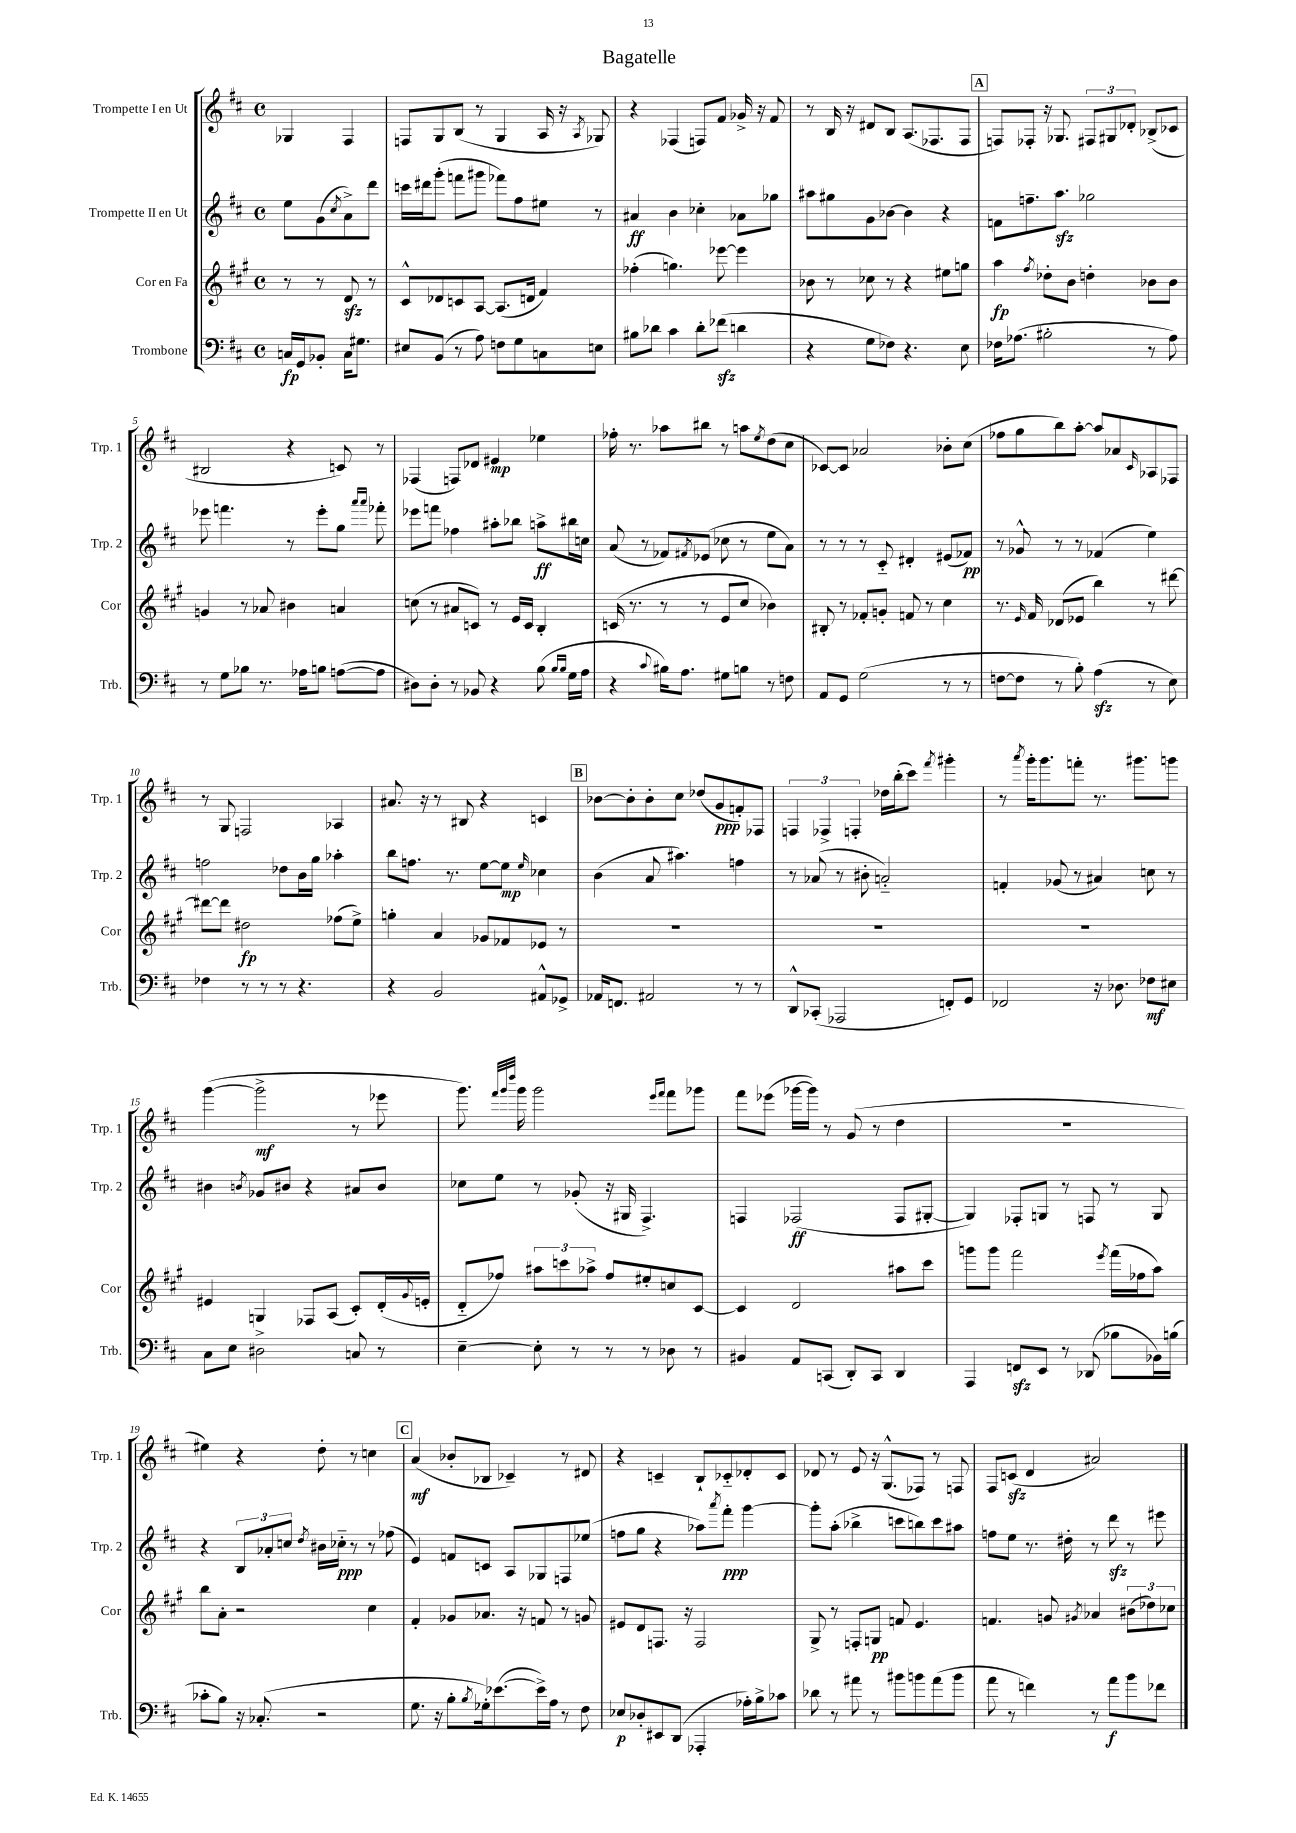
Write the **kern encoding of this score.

**kern	**kern	**kern	**kern
*staff4	*staff3	*staff2	*staff1
*clefF4	*clefG2	*clefG2	*clefG2
*k[f#c#]	*k[f#c#g#]	*k[f#c#]	*k[f#c#]
*M4/4	*M4/4	*M4/4	*M4/4
*met(c)	*met(c)	*met(c)	*met(c)
16C	8r	8ee	4G-
16GG	.	.	.
8BB-'	8r	(8g	.
.	.	8qcc#	.
16C	8d	8a^)	4F#
8.G#	.	.	.
.	8r	8ddd	.
=	=	=	=
8E#	8c#^^	16ccc	8F
.	.	16ddd#	.
(8BB	8d-	(8ggg'	8G
8r	8c	8fff	(8B
8A)	[8A	8ggg#	8r
8F	(8.A]	8fff-)	4G
8G	.	8ff#	.
.	16d	.	.
8C	4f#)	8ee#	16A
.	.	.	16r
.	.	.	8qA
8E	.	8r	8G-)
=	=	=	=
8B#	(4ff-'	4a#	4r
8d-	.	.	.
4c#	4.gg)	4b	(4F-
8d-'	.	4cc-'	8F)
(8f-	[8eee-	.	8f#
4d	4eee-]	8a-	16g-^
.	.	.	16r
.	.	8gg-	8f#
=	=	=	=
4r	8b-	8aa#	8r
.	8r	8gg#	16B
.	.	.	16r
8G	8cc-	8g	8d#
8F-)	8r	[8b-	8B
4.r	4r	4b-]	(8.A
.	.	.	8.F-
.	8ee#	4r	.
8E	8gg	.	8F-
=	=	=	=
16F-	4aa	8f	8F)
(8.A-	.	.	.
.	.	8.ff~	8F-'
.	8qff#	.	.
2B#'	8dd-'	.	16r
.	.	8.aa	8.G-
.	8b	.	.
.	4dd'	2gg-	12F#
.	.	.	12G#
.	.	.	12d-'
8r	8b-	.	(8B-^
8A-)	8b-	.	8c-
=	=	=	=
8r	4g	8eee-	2B#
8G	.	4.fff	.
8B-	8r	.	.
8.r	8a-	.	.
.	4b#	8r	4r
16A-	.	.	.
8B	.	8eee-'	.
([8A	4a	8gg	8c)
.	.	16qqaaa	.
.	.	16qqaaa	.
8A]	.	8fff-'	8r
=	=	=	=
8D#)	(8cc	8eee-	(4F-
8D#'	8r	8fff	.
8r	8a#	4ff-	8F)
8BB-	8c)	.	8d-
4r	8r	8aa#'	4e#
.	16e	8bb-	.
.	16c	.	.
(8B	4B'	8aa^	4ee-
16qqB	.	.	.
16qqB	.	.	.
16G	.	16bb#	.
16A	.	16cc	.
=	=	=	=
4r	(16c	(8a	16ff-'
.	8.r	.	8.r
.	.	8r	.
8qqc#	.	.	.
16B#)	8r	8f-)	8aa-
8.A	.	.	.
.	.	8qf#	.
.	8r	(8e-	8bb#
8G#	8e	8cc-	8r
8B	8cc#	8r	8aa
.	.	.	8qee
8r	4b-)	8ee	(8dd
8F	.	8a)	8cc#
=	=	=	=
8AA	8B#'	8r	[8c-)
8GG	8r	8r	8c-]
(2G	8f-'	8r	2a-
.	8g'	8c#'~	.
.	8f	4d#'	.
.	8r	.	.
8r	4cc#	(8e#	8b-'
8r	.	8f-)	(8cc#
=	=	=	=
[8F	8.r	8r	8ff-
8F]	.	8g-^^	8gg
.	16qqe	.	.
.	16f#	.	.
8r	(8d-	8r	8bb)
8B')	8e-	8r	[8aa'
(4A	4bb)	(4f-	8aa]
.	.	.	8a-
.	.	.	16qqc#
8r	8r	4ee)	8A-
8E)	[8ddd#	.	8F-
=	=	=	=
4F-	8ddd#_	2ff	8r
.	8ddd#]	.	8G
8r	2dd#	.	2F
8r	.	.	.
8r	.	8dd-	.
4.r	.	16b	.
.	.	16gg	.
.	(8ff-	4aa-'	4A-
.	8ee^)	.	.
=	=	=	=
4r	4gg'	8bb	8.a#
.	.	8.ff	.
.	.	.	16r
2BB	4a	.	8r
.	.	8.r	.
.	.	.	8B#
.	8g-	[8ee	4r
.	8f-	8ee]	.
.	.	16qqee	.
8AA#^^	8e-	4cc-	4c
8GG-^	8r	.	.
=	=	=	=
16AA-	1r	(4b	[8b-
8.FF	.	.	.
.	.	.	8b-']
2AA#	.	8a	8b-'
.	.	4.aa#)	8cc#
.	.	.	(8dd-
.	.	.	8g
8r	.	4ff	8f')
8r	.	.	8F-
=	=	=	=
8DD^^	1r	8r	6F
(8CC-'	.	(8a-	.
.	.	.	6F-^
2AAA-	.	8r	.
.	.	.	6F'
.	.	8b#'	.
.	.	2a'~)	16dd-
.	.	.	(16bb'
.	.	.	8ccc#)
.	.	.	8qfff#
8FF')	.	.	4ggg#'
8GG	.	.	.
=	=	=	=
2FF-	1r	4f'	8r
.	.	.	8qaaa
.	.	.	16ggg'
.	.	.	8.ggg
.	.	(8g-	.
.	.	8r	8fff'
16r	.	4a#)	8.r
8.D-	.	.	.
.	.	.	8.ggg#
8F-	.	8cc	.
8E#	.	8r	8ggg
=	=	=	=
8C#	4e#	4b#	([4ggg
8E	.	.	.
.	.	8qb	.
2D#^	4G	8g-	2ggg^]
.	.	8b#	.
.	8F-	4r	.
.	(8A	.	.
8C	8c#')	8a#	8r
8r	(16d'	8b#	8eee-
.	8qqg#	.	.
.	16e'	.	.
=	=	=	=
[4E~	8d'~	8cc-	8.ggg)
.	8ff-)	8ee	.
.	.	.	32qqfff#
.	.	.	32qqggg
.	.	.	32qqdddd
.	.	.	16ggg
8E']	12aa#	8r	2ggg
.	12ccc	.	.
8r	.	(8g-'	.
.	12aa-^	.	.
8r	8ff-	16r	.
.	.	16G#	.
8r	8ee#'	4.F#^)	.
.	.	.	16qqeee
.	.	.	16qqfff#
8D-	8cc	.	8fff#
8r	[8c#	.	8ggg-
=	=	=	=
4BB#	4c#]	4F	8fff#
.	.	.	(8eee-
8AA	2d	(2F-	[16ggg-
.	.	.	16ggg-])
(8CC	.	.	8r
8DD')	.	.	(8g
8CC	.	.	8r
4DD	8aa#	8F-	4dd
.	8ccc#	[8G#'	.
=	=	=	=
4AAA	8ggg	4G#])	1r
.	8ggg	.	.
8FF	2fff#	8F-'	.
8EE	.	8G	.
8r	.	8r	.
(8DD-	.	8F	.
.	8qeee	.	.
8B-	(16fff#	8r	.
.	16ff-	.	.
16BB-)	8aa)	8G	.
(16B	.	.	.
=	=	=	=
8c-'	8bb	4r	4ee#)
8B)	8a'	.	.
16r	2r	12B	4r
(8.C-'	.	.	.
.	.	12a-'	.
.	.	12cc	.
.	.	8qdd	.
2r	.	16b#	8dd'
.	.	16cc-'~	.
.	.	8r	8r
.	4cc#	8r	4cc
.	.	(8ff-	.
=	=	=	=
8.G	4f#'	4e)	(4a
16r	.	.	.
8B'	8g-	8f	8b-'
8qB	.	.	.
16G-')	8.a-	8c	8B-
([8.e-	.	.	.
.	.	8A	4c-~)
.	16r	.	.
16e-^])	8f	8G-	.
16A	.	.	.
8r	8r	8F	8r
8F#	8g	(8ee-	8d#
=	=	=	=
8E-	8e#	8ff	4r
8D-'	8d	8gg	.
8EE#	8.F	4r	4c~
(8DD	.	.	.
.	16r	.	.
4AAA-'	2F	8aa-)	8B`
.	.	8qaaa	.
.	.	8fff#'	8c-'~
16A-')	.	[4ggg	8d-'
16B^	.	.	.
8c-	.	.	8c-
=	=	=	=
8d-	8G#^	8ggg']	8d-
8r	8r	(8aa'	8r
8a#	8F'	4bb-^	8e
8r	8G	.	16r
.	.	.	(8.G^^
8b#	8f	8ccc	.
8b	4.e	8bb)	8F-)
(8a#	.	8ccc	8r
8b	.	8aa#	8F
=	=	=	=
8a	4.f	8ff	8F#
8r	.	8ee	(8c
4f)	.	8.r	4d
.	8g	.	.
.	.	16dd#'	.
.	8qg#	.	.
8r	4a-	8r	2a#)
8a	.	8ddd	.
8b	(12b#	8r	.
.	12dd-)	.	.
8f-	.	8eee#	.
.	12cc-	.	.
==	==	==	==
*-	*-	*-	*-
